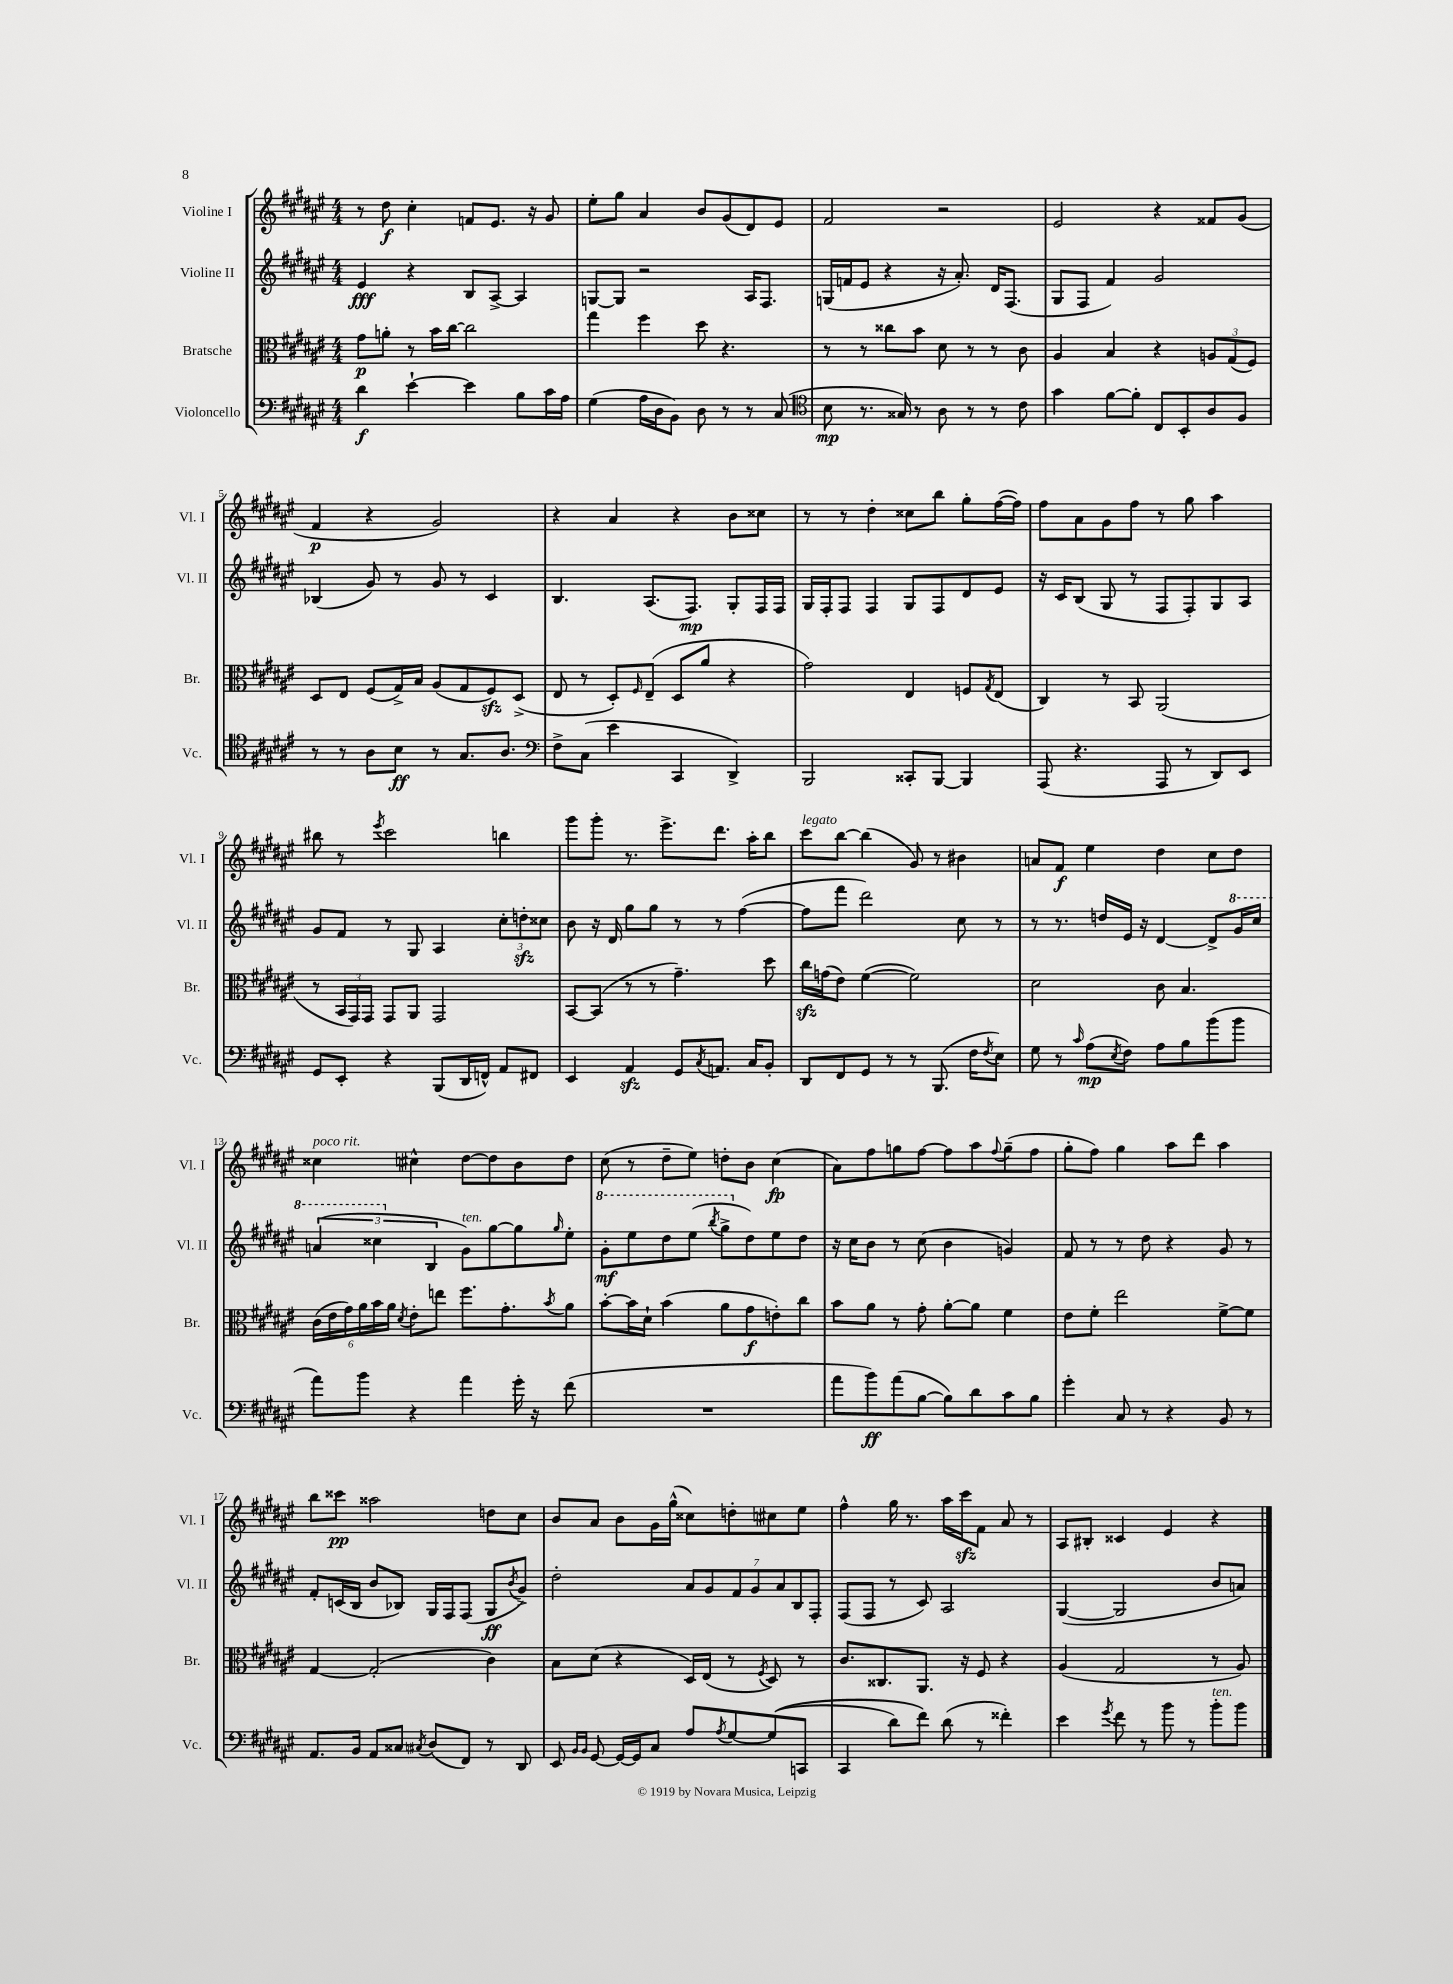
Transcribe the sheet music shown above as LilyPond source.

<<
\new StaffGroup <<
\new Staff = "s0" \with { instrumentName = "Violine I" shortInstrumentName = "Vl. I" } {
    \clef treble \key fis \major \numericTimeSignature \time 4/4
    r8 dis''8\f cis''4-. f'8 eis'8. r16 gis'8 |
    eis''8-. gis''8 ais'4 b'8 gis'8( dis'8) eis'8 |
    fis'2 r2 |
    eis'2 r4 fisis'8 gis'8( |
    fis'4\p r4 gis'2) |
    r4 ais'4 r4 b'8 cisis''8 |
    r8 r8 dis''4-. cisis''8 b''8 gis''8-. fis''16~( fis''16) |
    fis''8 ais'8 gis'8 fis''8 r8 gis''8 ais''4 |
    bis''8 r8 \acciaccatura { eis'''8 } cis'''2 b''4 |
    gis'''8 gis'''8-. r8. eis'''8.-> dis'''8. ais''16-. b''8 |
    cis'''8^\markup { \italic "legato" } b''8~ b''4( gis'8) r8 bis'4 |
    a'8 fis'8\f eis''4 dis''4 cis''8 dis''8 |
    cisis''4^\markup { \italic "poco rit." } cis''4-^ dis''8~ dis''8 b'8 dis''8 |
    cis''8( r8 dis''8-- eis''8) d''8-. b'8 cis''4\fp( |
    ais'8) fis''8 g''8 fis''8~ fis''8 ais''8 \appoggiatura { fis''8 } g''8--( fis''8 |
    gis''8-. fis''8) gis''4 ais''8 dis'''8 ais''4 |
    b''8 cisis'''8\pp aisis''2 d''8 cis''8 |
    b'8 ais'8 b'8 gis'16 gis''16-^( cisis''8) d''8-. cis''8 eis''8 |
    fis''4-^ gis''16 r8. ais''16 cis'''16\sfz fis'8 ais'8 r8 |
    ais8 bis8-. cisis'4 eis'4 r4 \bar "|." |
}
\new Staff = "s1" \with { instrumentName = "Violine II" shortInstrumentName = "Vl. II" } {
    \clef treble \key fis \major \numericTimeSignature \time 4/4
    eis'4\fff r4 b8 ais8~-> ais4 |
    g8~ g8 r2 ais16 fis8. |
    g16( f'16 eis'8 r4 r16 ais'8.-.) dis'16 fis8.( |
    gis8 fis8 fis'4) gis'2 |
    bes4( gis'8) r8 gis'8 r8 cis'4 |
    b4. ais8.( fis8.\mp) gis8-. fis16 fis16 |
    gis16 fis16-. fis8 fis4 gis8 fis8 dis'8 eis'8 |
    r16 cis'16 b8( gis8 r8 fis8 fis8-.) gis8 ais8 |
    gis'8 fis'8 r8 gis8 ais4 \tuplet 3/2 { cis''8-. d''8-.\sfz cisis''8 } |
    b'8 r16 dis'16 gis''8 gis''8 r8 r8 fis''4~( |
    fis''8 fis'''8 dis'''2) cis''8 r8 |
    r8 r8. d''16 eis'16 r16 dis'4~ dis'8-> \ottava #1 gis''16 cis'''16 |
    \tuplet 3/2 { a''4( cisis'''4 \ottava #0 b4 } gis'8^\markup { \italic "ten." }) gis''8~ gis''8 \grace { gis''16 } eis''8-. |
    \ottava #1 gis''8-.\mf eis'''8 dis'''8 eis'''8( \acciaccatura { b'''8 } gis'''8-> \ottava #0 dis''8) eis''8 dis''8 |
    r16 cis''16 b'8 r8 cis''8( b'4 g'4) |
    fis'8 r8 r8 dis''8 r4 gis'8 r8 |
    fis'8-. c'16( b16 b'8 bes8) gis16 fis16 fis8( gis8\ff \acciaccatura { b'8 } gis'8->) |
    dis''2-. \tuplet 7/4 { ais'8 gis'8 fis'8 gis'8 ais'8 b8 fis8-. } |
    fis8( fis8 r8 cis'8) ais2 |
    gis4~( gis2 b'8 a'8) \bar "|." |
}
\new Staff = "s2" \with { instrumentName = "Bratsche" shortInstrumentName = "Br." } {
    \clef alto \key fis \major \numericTimeSignature \time 4/4
    gis'8\p a'8-. r8 b'16 cis''16~ cis''2 |
    gis''4 fis''4 dis''8 r4. |
    r8 r8 cisis''8 b'8 dis'8 r8 r8 cis'8 |
    ais4 b4 r4 \tuplet 3/2 { a8 gis8( fis8) } |
    dis8 eis8 fis8( gis16->) b16 ais8( gis8 fis8\sfz) dis8->( |
    eis8 r8 dis8-.) \grace { fis16 } eis8--( dis8 ais'8 r4 |
    gis'2) eis4 f8 \acciaccatura { gis8 } eis8( |
    cis4) r8 b,8 ais,2( |
    r8 \tuplet 3/2 { b,16 gis,16) gis,16 } gis,8 ais,8 gis,2 |
    b,8~ b,8( r8 r8 gis'4.--) dis''8 |
    cis''16\sfz g'16( eis'8) fis'4~( fis'2) |
    dis'2 cis'8 b4. |
    \tuplet 6/4 { cis'16( eis'16 gis'16) ais'16 b'16 ais'16 } \acciaccatura { dis'8 } eis'8-. e''8 fis''8. gis'8.-. \acciaccatura { b'8 } ais'8 |
    b'8~-. b'16 dis'16-! b'4( ais'8 gis'8\f e'8-.) cis''8 |
    b'8 ais'8 r8 gis'8-. ais'8~-. ais'8 fis'4 |
    eis'8 fis'8-. eis''2 fis'8~-> fis'8 |
    gis4~ gis2-.( cis'4) |
    b8 dis'8( r4 dis16) eis16( r8 \acciaccatura { fis8 } dis8) r8 |
    cis'8. cisis8. ais,8. r16 fis8 r4 |
    ais4( gis2 r8 ais8) \bar "|." |
}
\new Staff = "s3" \with { instrumentName = "Violoncello" shortInstrumentName = "Vc." } {
    \clef bass \key fis \major \numericTimeSignature \time 4/4
    dis'4\f eis'4~-! eis'4 b8 cis'16 ais16 |
    gis4( ais16 dis16 b,8) dis8 r8 r8 cis8( |
    \clef tenor b8\mp r8. gisis16) r8 ais8 r8 r8 cis'8 |
    gis'4 fis'8~ fis'8-. cis8 b,8-. ais8 fis8 |
    r8 r8 ais8 b8\ff r8 gis8. ais8. |
    \clef bass fis8-> cis8( eis'4 cis,4 dis,4->) |
    b,,2 cisis,8-. b,,8~ b,,4 |
    ais,,8( r4. ais,,8 r8 dis,8) eis,8 |
    gis,8 eis,8-. r4 b,,8( dis,16 f,16-^) ais,8 fis,8 |
    eis,4 ais,4\sfz gis,8 \acciaccatura { cis8 } a,8. cis16 b,8-. |
    dis,8 fis,8 gis,8 r8 r8 b,,8.( fis16 \acciaccatura { fis8 } eis8) |
    gis8 r8 \grace { cis'16 } ais8\mp( \acciaccatura { eis8 } fis8) ais8 b8 b'8( b'8 |
    ais'8) b'8 r4 ais'4 gis'16-. r16 fis'8( |
    R1 |
    ais'8 b'8\ff) ais'8( b8~ b8) dis'8 cis'8 b8 |
    gis'4-. cis8 r8 r4 b,8 r8 |
    ais,8. b,16 ais,8 cisis8 \acciaccatura { cis8 } dis8( fis,8) r8 dis,8 |
    eis,8 \grace { b,16 b,16 } gis,8~ gis,16~ gis,16 cis8 ais8 \acciaccatura { ais8 } gis8~ gis8(\( c,8 |
    cis,4 dis'8) fis'8\) dis'8( r8 fisis'4-.) |
    eis'4 \acciaccatura { gis'8 } fis'8 r8 b'8 r8 b'8-.^\markup { \italic "ten." } b'8 \bar "|." |
}
>>
>>
